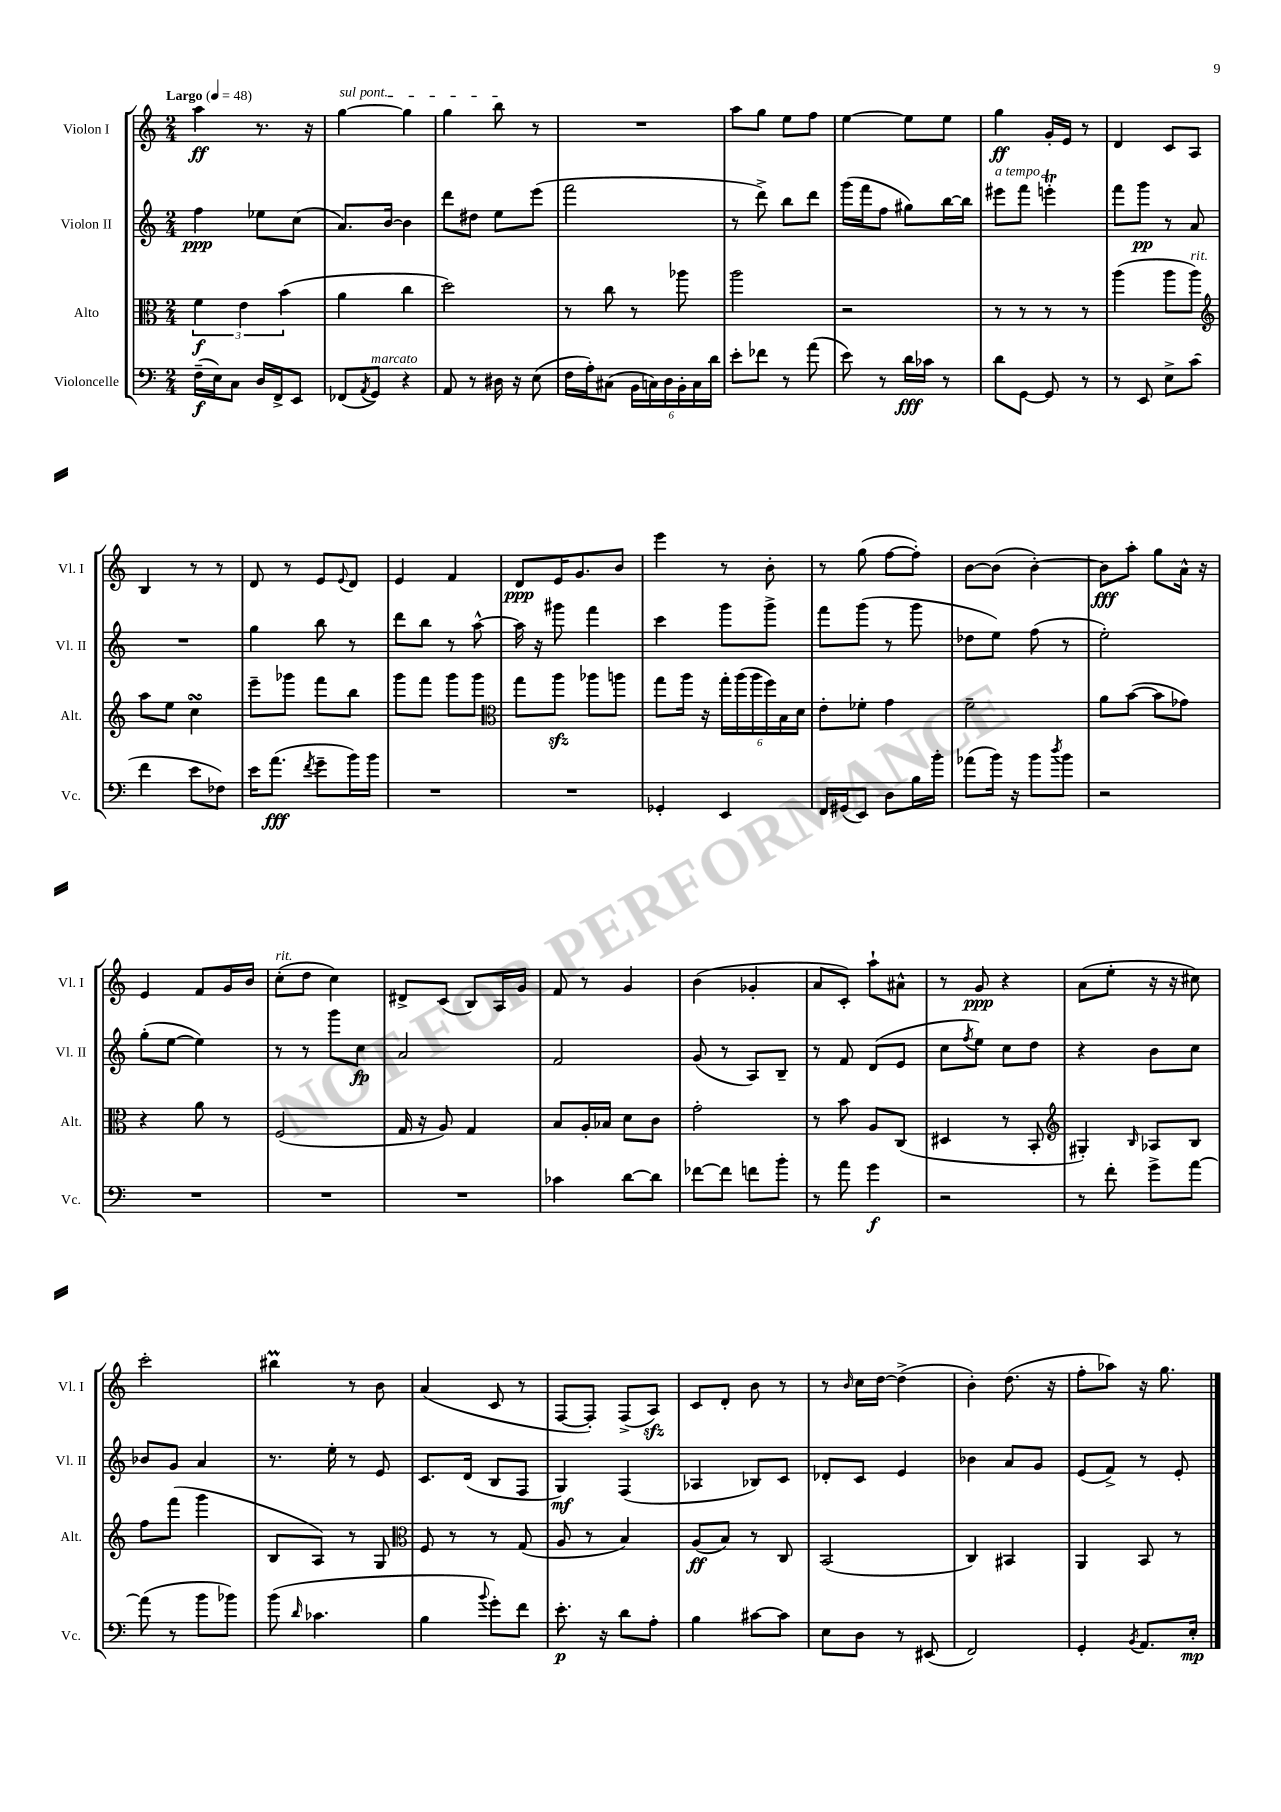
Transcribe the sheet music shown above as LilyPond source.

<<
\new StaffGroup <<
\new Staff = "s0" \with { instrumentName = "Violon I" shortInstrumentName = "Vl. I" } {
    \clef treble \key c \major \numericTimeSignature \time 2/4 \tempo "Largo" 4 = 48
    a''4\ff r8. r16 |
    \once \override TextSpanner.bound-details.left.text = \markup { \italic "sul pont." } g''4~\startTextSpan g''4 |
    g''4 b''8\stopTextSpan r8 |
    R2 |
    a''8 g''8 e''8 f''8 |
    e''4~ e''8 e''8 |
    g''4\ff g'16-. e'16 r8 |
    d'4 c'8 a8 |
    b4 r8 r8 |
    d'8 r8 e'8 \appoggiatura { e'8 } d'8 |
    e'4 f'4 |
    d'8\ppp e'16 g'8. b'8 |
    e'''4 r8 b'8-. |
    r8 g''8( f''8~ f''8-.) |
    b'8~ b'8( b'4~-.) |
    b'8\fff a''8-. g''8 a'16-^ r16 |
    e'4 f'8 g'16 b'16 |
    c''8-.^\markup { \italic "rit." }( d''8 c''4) |
    dis'8-> c'8( b8) a16 g'16 |
    f'8 r8 g'4 |
    b'4( ges'4-. |
    a'8 c'8-.) a''8-! ais'8-^ |
    r8 g'8\ppp r4 |
    a'8( e''8-. r16 r16 cis''8) |
    c'''2-. |
    bis''4\prall r8 b'8 |
    a'4( c'8 r8 |
    f8~ f8-.) f8->( a8\sfz) |
    c'8 d'8-. b'8 r8 |
    r8 \grace { b'16 } c''16 d''16~ d''4->( |
    b'4-.) d''8.( r16 |
    f''8-. aes''8) r16 g''8. \bar "|." |
}
\new Staff = "s1" \with { instrumentName = "Violon II" shortInstrumentName = "Vl. II" } {
    \clef treble \key c \major \numericTimeSignature \time 2/4
    f''4\ppp ees''8 c''8( |
    a'8.) b'16~ b'4 |
    d'''8 dis''8 e''8 e'''8( |
    f'''2 |
    r8 d'''8->) b''8 d'''8 |
    g'''16( f'''16 f''8 gis''8) b''16~ b''16 |
    eis'''8^\markup { \italic "a tempo" } f'''8 e'''4-.\trill |
    f'''8 g'''8\pp r8 a'8 |
    R2 |
    g''4 b''8 r8 |
    d'''8 b''8 r8 a''8~-^ |
    a''16 r16 gis'''8 f'''4 |
    c'''4 g'''8 g'''8-> |
    f'''8 g'''8( r8 g'''8 |
    des''8 e''8) f''8( r8 |
    e''2-.) |
    g''8-.( e''8~ e''4) |
    r8 r8 g'''8 c''8\fp |
    a'2 |
    f'2 |
    g'8( r8 a8) b8-- |
    r8 f'8 d'8( e'8 |
    c''8 \acciaccatura { f''8 } e''8) c''8 d''8 |
    r4 b'8 c''8 |
    bes'8 g'8 a'4 |
    r8. e''16-. r8 e'8 |
    c'8. d'16( b8 f8 |
    g4\mf) f4( |
    aes4 bes8) c'8 |
    des'8-. c'8 e'4 |
    bes'4 a'8 g'8 |
    e'8( f'8->) r8 e'8-. \bar "|." |
}
\new Staff = "s2" \with { instrumentName = "Alto" shortInstrumentName = "Alt." } {
    \clef alto \key c \major \numericTimeSignature \time 2/4
    \tuplet 3/2 { f'4\f e'4 b'4( } |
    a'4 c''4 |
    d''2) |
    r8 c''8 r8 aes''8 |
    a''2 |
    r2 |
    r8 r8 r8 r8 |
    a''4( a''8 a''8^\markup { \italic "rit." }) |
    \clef treble a''8 e''8 c''4\turn |
    e'''8-- ges'''8 f'''8 b''8 |
    g'''8 f'''8 g'''8 g'''8 |
    \clef alto g''8 a''8\sfz aes''8 a''8 |
    g''8 a''16 r16 \tuplet 6/4 { g''16-. a''16( a''16 f''16) b16 d'16 } |
    e'8-. fes'8-. g'4 |
    f'2-- |
    a'8 b'8~( b'8 ges'8) |
    r4 a'8 r8 |
    f2( |
    g16 r16 a8) g4 |
    b8 a16-. bes16 d'8 c'8 |
    g'2-. |
    r8 b'8 a8 c8( |
    dis4 r8 b,8-. |
    \clef treble gis4-.) \grace { b16 } aes8 b8 |
    f''8 f'''8( g'''4 |
    b8 a8) r8 g8 |
    \clef alto f8 r8 r8 g8( |
    a8 r8 b4) |
    a8\ff( b8) r8 c8 |
    b,2( |
    c4) bis,4 |
    a,4 b,8 r8 \bar "|." |
}
\new Staff = "s3" \with { instrumentName = "Violoncelle" shortInstrumentName = "Vc." } {
    \clef bass \key c \major \numericTimeSignature \time 2/4
    f16--\f( e16) c8 d16 f,16-> e,8 |
    fes,8( \acciaccatura { a,8 } g,8^\markup { \italic "marcato" }) r4 |
    a,8 r8 dis16 r16 e8( |
    f16 a16-.) cis8( \tuplet 6/4 { b,16 c16) d16 b,16-. c16 d'16 } |
    e'8-. fes'8 r8 a'8( |
    e'8) r8 d'16\fff ces'16 r8 |
    d'8 g,8~ g,8 r8 |
    r8 e,8 e8-> c'8( |
    f'4 e'8 fes8) |
    e'16 a'8.\fff( \acciaccatura { f'8 } g'8-- b'16) b'16 |
    R2 |
    R2 |
    ges,4-. e,4 |
    f,16 gis,16( e,8) d8 b16 b'16-. |
    aes'8( b'16) r16 b'8 \acciaccatura { d''8 } b'8 |
    r2 |
    R2 |
    R2 |
    R2 |
    ces'4 d'8~ d'8 |
    fes'8~ fes'8 f'8 b'8-. |
    r8 a'8 g'4\f |
    r2 |
    r8 f'8-. g'8-> a'8~ |
    a'8( r8 b'8 bes'8) |
    b'8( \grace { d'16 } ces'4. |
    b4 \appoggiatura { b'8 } g'8-.) f'8 |
    e'8.-.\p r16 d'8 a8-. |
    b4 cis'8~ cis'8 |
    e8 d8 r8 eis,8( |
    f,2) |
    g,4-. \acciaccatura { b,8 } a,8. e16-.\mp \bar "|." |
}
>>
>>
\layout { \context { \Score \remove "Bar_number_engraver" } }
